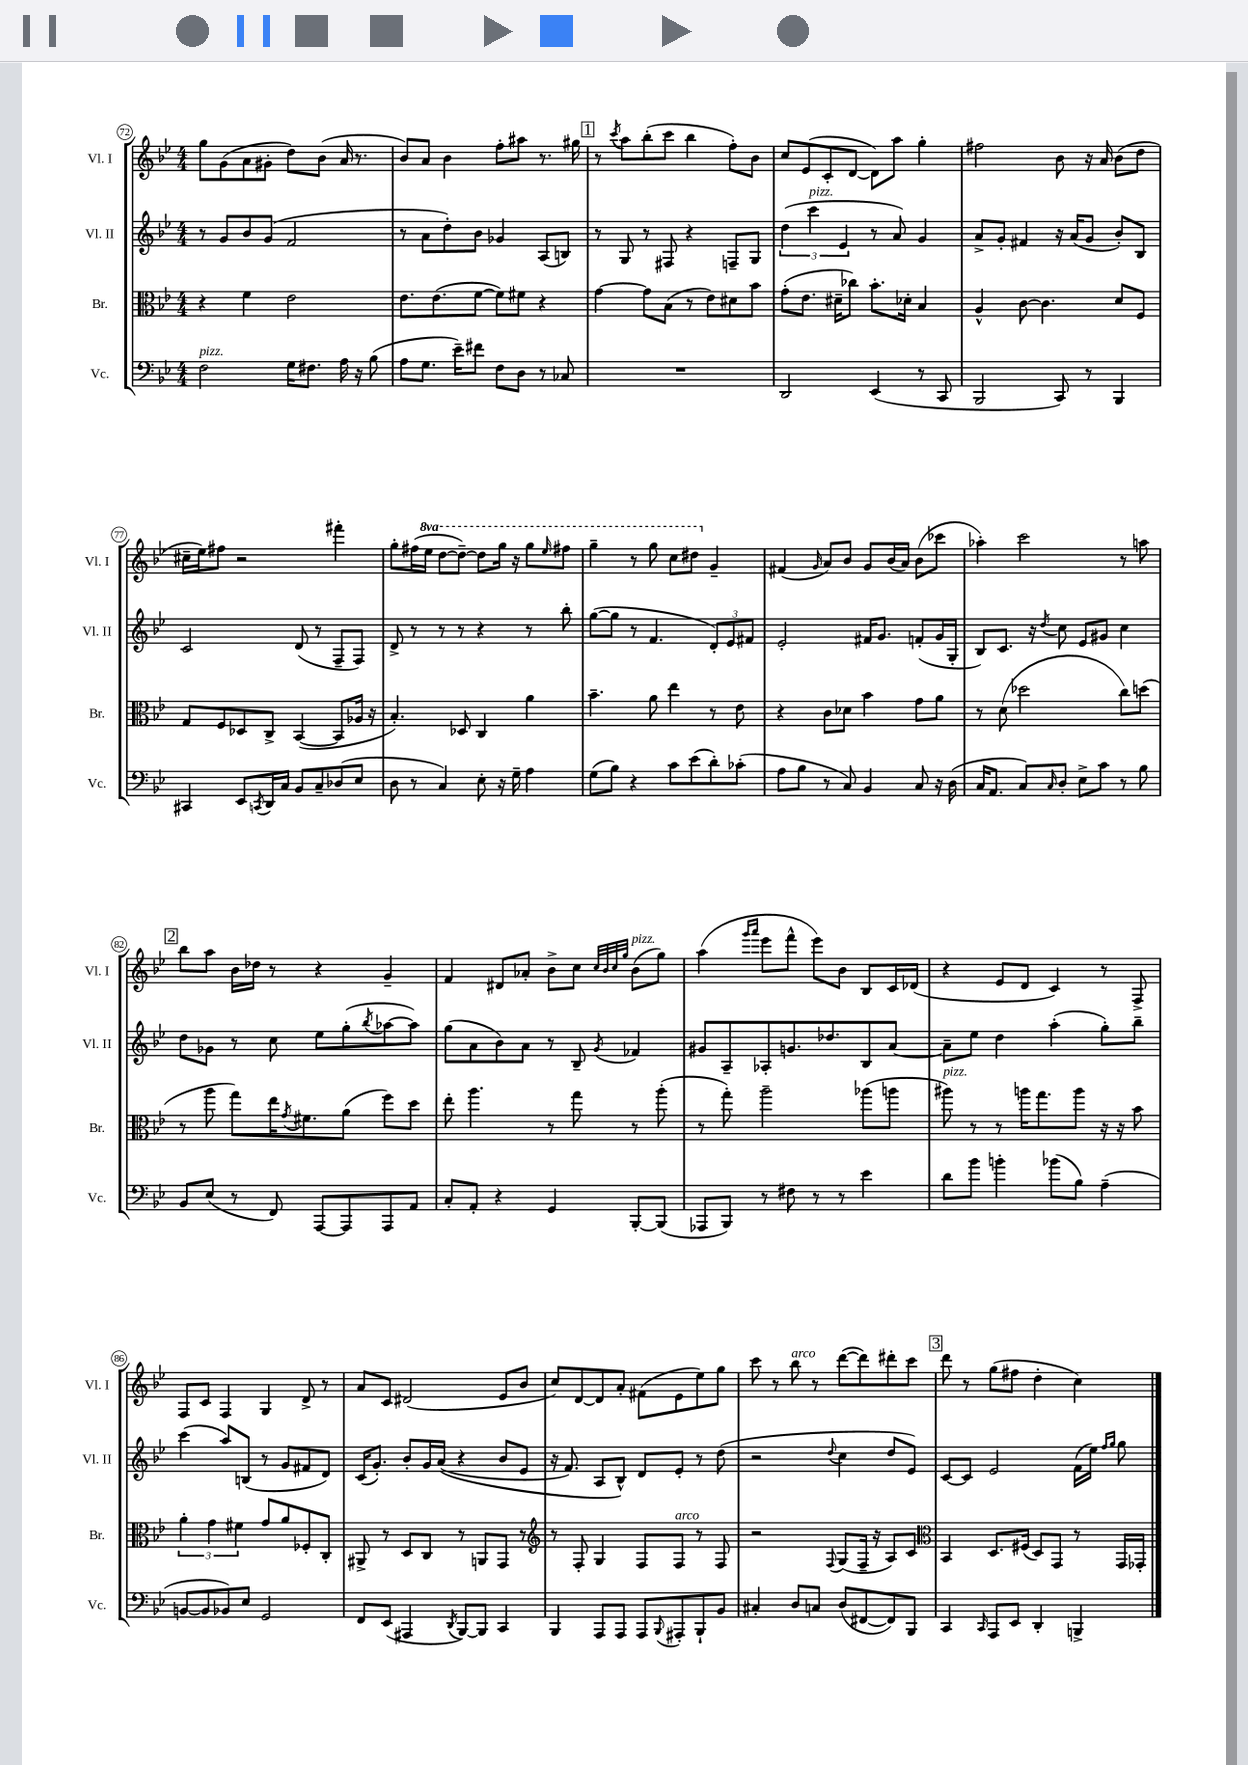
<<
\new StaffGroup <<
\new Staff = "s0" \with { instrumentName = "Vl. I" shortInstrumentName = "Vl. I" } {
    \clef treble \key bes \major \numericTimeSignature \time 4/4 \set Staff.ottavationMarkups = #ottavation-simple-ordinals
    g''8 g'8( a'8 gis'8-. d''8) bes'8( a'16 r8. |
    bes'8) a'8 bes'4 f''8-. ais''8 r8. gis''16 |
    \mark \markup { \box "1" } r8 \acciaccatura { c'''8 } a''8 bes''8-.( c'''8 bes''4 f''8-.) bes'8 |
    c''8 ees'8( c'8-. d'8~ d'8) a''8 g''4-. |
    fis''2 bes'8 r16 a'16 bes'8( d''8 |
    cis''16-- ees''16) fis''8 r2 fis'''4-. |
    g''8-. fis''16( \ottava #1 ees'''16 d'''8~ d'''8~--) d'''8 g'''16 r16 g'''8 \grace { ees'''16 } fis'''8 |
    g'''4-- r8 g'''8 c'''8 dis'''8 \ottava #0 g'4-- |
    fis'4( \grace { g'16 } a'8) bes'8 g'8 bes'16( a'16) bes'8( ces'''8 |
    aes''4-.) c'''2 r8 a''8 |
    \mark \markup { \box "2" } bes''8 a''8 bes'16 des''16 r8 r4 g'4-- |
    f'4 dis'8 aes'8-. bes'8-> c''8 \grace { c''32 bes'32 c''32 g''32 } bes'8^\markup { \italic "pizz." }( g''8) |
    a''4( \grace { g'''16 a'''16 } ees'''8 f'''8-^ ees'''8) bes'8 bes8 c'16 des'16( |
    r4 ees'8 d'8 c'4) r8 f8-> |
    f8 c'8 f4 g4 d'8-> r8 |
    a'8 c'8 dis'2( ees'8 bes'8 |
    c''8) d'8~ d'8 a'8-. fis'8( ees'8 ees''8) g''8 |
    c'''8 r8 bes''8^\markup { \italic "arco" } r8 d'''8~( d'''8) dis'''8-. c'''8 |
    \mark \markup { \box "3" } d'''8 r8 g''8( fis''8 d''4-. c''4) \bar "|." |
}
\new Staff = "s1" \with { instrumentName = "Vl. II" shortInstrumentName = "Vl. II" } {
    \clef treble \key bes \major \numericTimeSignature \time 4/4
    r8 g'8 bes'8 g'8( f'2 |
    r8 a'8 d''8-.) bes'8 ges'4 a8( b8) |
    \mark \markup { \box "1" } r8 g8 r8 fis8 r4 f8-- g8 |
    \tuplet 3/2 { d''4( c'''4^\markup { \italic "pizz." } ees'4 } r8 a'8) g'4 |
    a'8-> g'8-. fis'4 r16 a'16( g'8 bes'8-.) bes8 |
    c'2 d'8( r8 f8-- f8) |
    d'8-> r8 r8 r8 r4 r8 bes''8-. |
    g''8~( g''8 r8 f'4. \tuplet 3/2 { d'8-.) ees'8 fis'8 } |
    ees'2-. fis'16 g'8. f'8-.( g'16 g16-. |
    bes8) c'8. r16 \acciaccatura { d''8 } c''8 ees'8 gis'8 c''4 |
    \mark \markup { \box "2" } d''8 ges'8 r8 c''8 ees''8 g''8-.( \acciaccatura { bes''8 } aes''8~ aes''8) |
    g''8( a'8 bes'8) a'8 r8 bes8-- \acciaccatura { g'8 } fes'4 |
    gis'8 a8-- aes8-. g'8. des''8. bes8 a'8~ |
    a'8-- ees''8 d''4 a''4-.( g''8-.) bes''8-- |
    c'''4( a''8) b8( r8 g'8 fis'8 d'8) |
    c'16( g'8.-.) bes'8-. g'16 a'16(\( r4 bes'8 ees'8 |
    r16 f'8.) a8 bes8-^\) d'8 ees'8-. r8 d''8( |
    r2 \appoggiatura { d''8 } c''4 d''8 ees'8) |
    \mark \markup { \box "3" } c'8~ c'8 ees'2 f'16( ees''16) \grace { f''16 g''16 } g''8 \bar "|." |
}
\new Staff = "s2" \with { instrumentName = "Br." shortInstrumentName = "Br." } {
    \clef alto \key bes \major \numericTimeSignature \time 4/4
    r4 f'4 ees'2 |
    ees'8. ees'8.( f'8~ f'8) fis'8 r4 |
    \mark \markup { \box "1" } g'4~ g'8 bes8( r8 ees'8) dis'8 bes'8 |
    g'8-.( ees'8. dis'16-- ces''8) bes'8.-. des'16-. bes4 |
    a4-^ c'8~ c'4. d'8 f8 |
    g8 f8 des8 c8-> bes,4~( bes,8 aes16 r16 |
    bes4.-.) des8 c4 a'4 |
    bes'4.-- a'8 ees''4 r8 ees'8 |
    r4 c'8 des'8 bes'4 g'8 a'8 |
    r8 d'8( des''2 c''8) d''8( |
    \mark \markup { \box "2" } r8 a''8 g''8) ees''16 \acciaccatura { g'8 } fis'8. a'8( f''8) d''8 |
    ees''8-. a''4. r8 g''8 r8 a''8-.( |
    r8 g''8-.) a''2-- aes''8( a''8 |
    ais''8^\markup { \italic "pizz." }) r8 r8 a''16 g''8. a''8 r16 r16 bes'8 |
    \tuplet 3/2 { a'4-. g'4 fis'4 } g'8 a'8 fes8-. c8-. |
    ais,8-> r8 d8 c8 r8 a,8 g,8 r8 |
    \clef treble r8 f8-. g4 f8 f8^\markup { \italic "arco" } r8 f8 |
    r2 \appoggiatura { f8 } g8( f16-- r16 a8) c'8 |
    \mark \markup { \box "3" } \clef alto bes,4 d8. fis16( d8) g,8 r8 g,16 ges,16-. \bar "|." |
}
\new Staff = "s3" \with { instrumentName = "Vc." shortInstrumentName = "Vc." } {
    \clef bass \key bes \major \numericTimeSignature \time 4/4
    f2^\markup { \italic "pizz." } g16 fis8. a16 r16 bes8( |
    a8 g8. ees'16--) fis'8 f8 d8 r8 ces8 |
    \mark \markup { \box "1" } R1 |
    d,2 ees,4( r8 c,8 |
    bes,,2 c,8) r8 bes,,4 |
    cis,4 ees,8 \acciaccatura { c,8 } d,16 c16 bes,8 c8-- des8( ees8 |
    d8 r8 c4) ees8-. r16 g16-- a4 |
    g8( bes8) r4 c'8 ees'8( d'8-.) ces'8-.( |
    a8 bes8 r8 c8) bes,4 c8 r16 d16( |
    c16 a,8. c8) \grace { c16 } d8-. ees8-> c'8 r8 bes8 |
    \mark \markup { \box "2" } bes,8 ees8( r8 f,8) a,,8~ a,,8 a,,8 a,8 |
    c8-. a,8-. r4 g,4 bes,,8~-. bes,,8( |
    aes,,8 bes,,8) r8 fis8 r8 r8 ees'4 |
    d'8 bes'8 b'4-. bes'8( bes8) a4--( |
    b,8~ b,8 bes,8) ees8 g,2 |
    f,8 ees,8( ais,,4 \acciaccatura { d,8 } bes,,8~) bes,,8 c,4 |
    bes,,4 a,,8 a,,8 a,,8 \appoggiatura { bes,,8 } ais,,8-. bes,,8-! bes,8 |
    cis4-. d8 c8 d8( fis,8~ fis,8) bes,,8 |
    \mark \markup { \box "3" } c,4 \grace { c,16 } a,,8 ees,8 d,4-. b,,4-> \bar "|." |
}
>>
>>
\layout { \context { \Score currentBarNumber = #72 \override BarNumber.stencil = #(make-stencil-circler 0.1 0.3 ly:text-interface::print) } }
